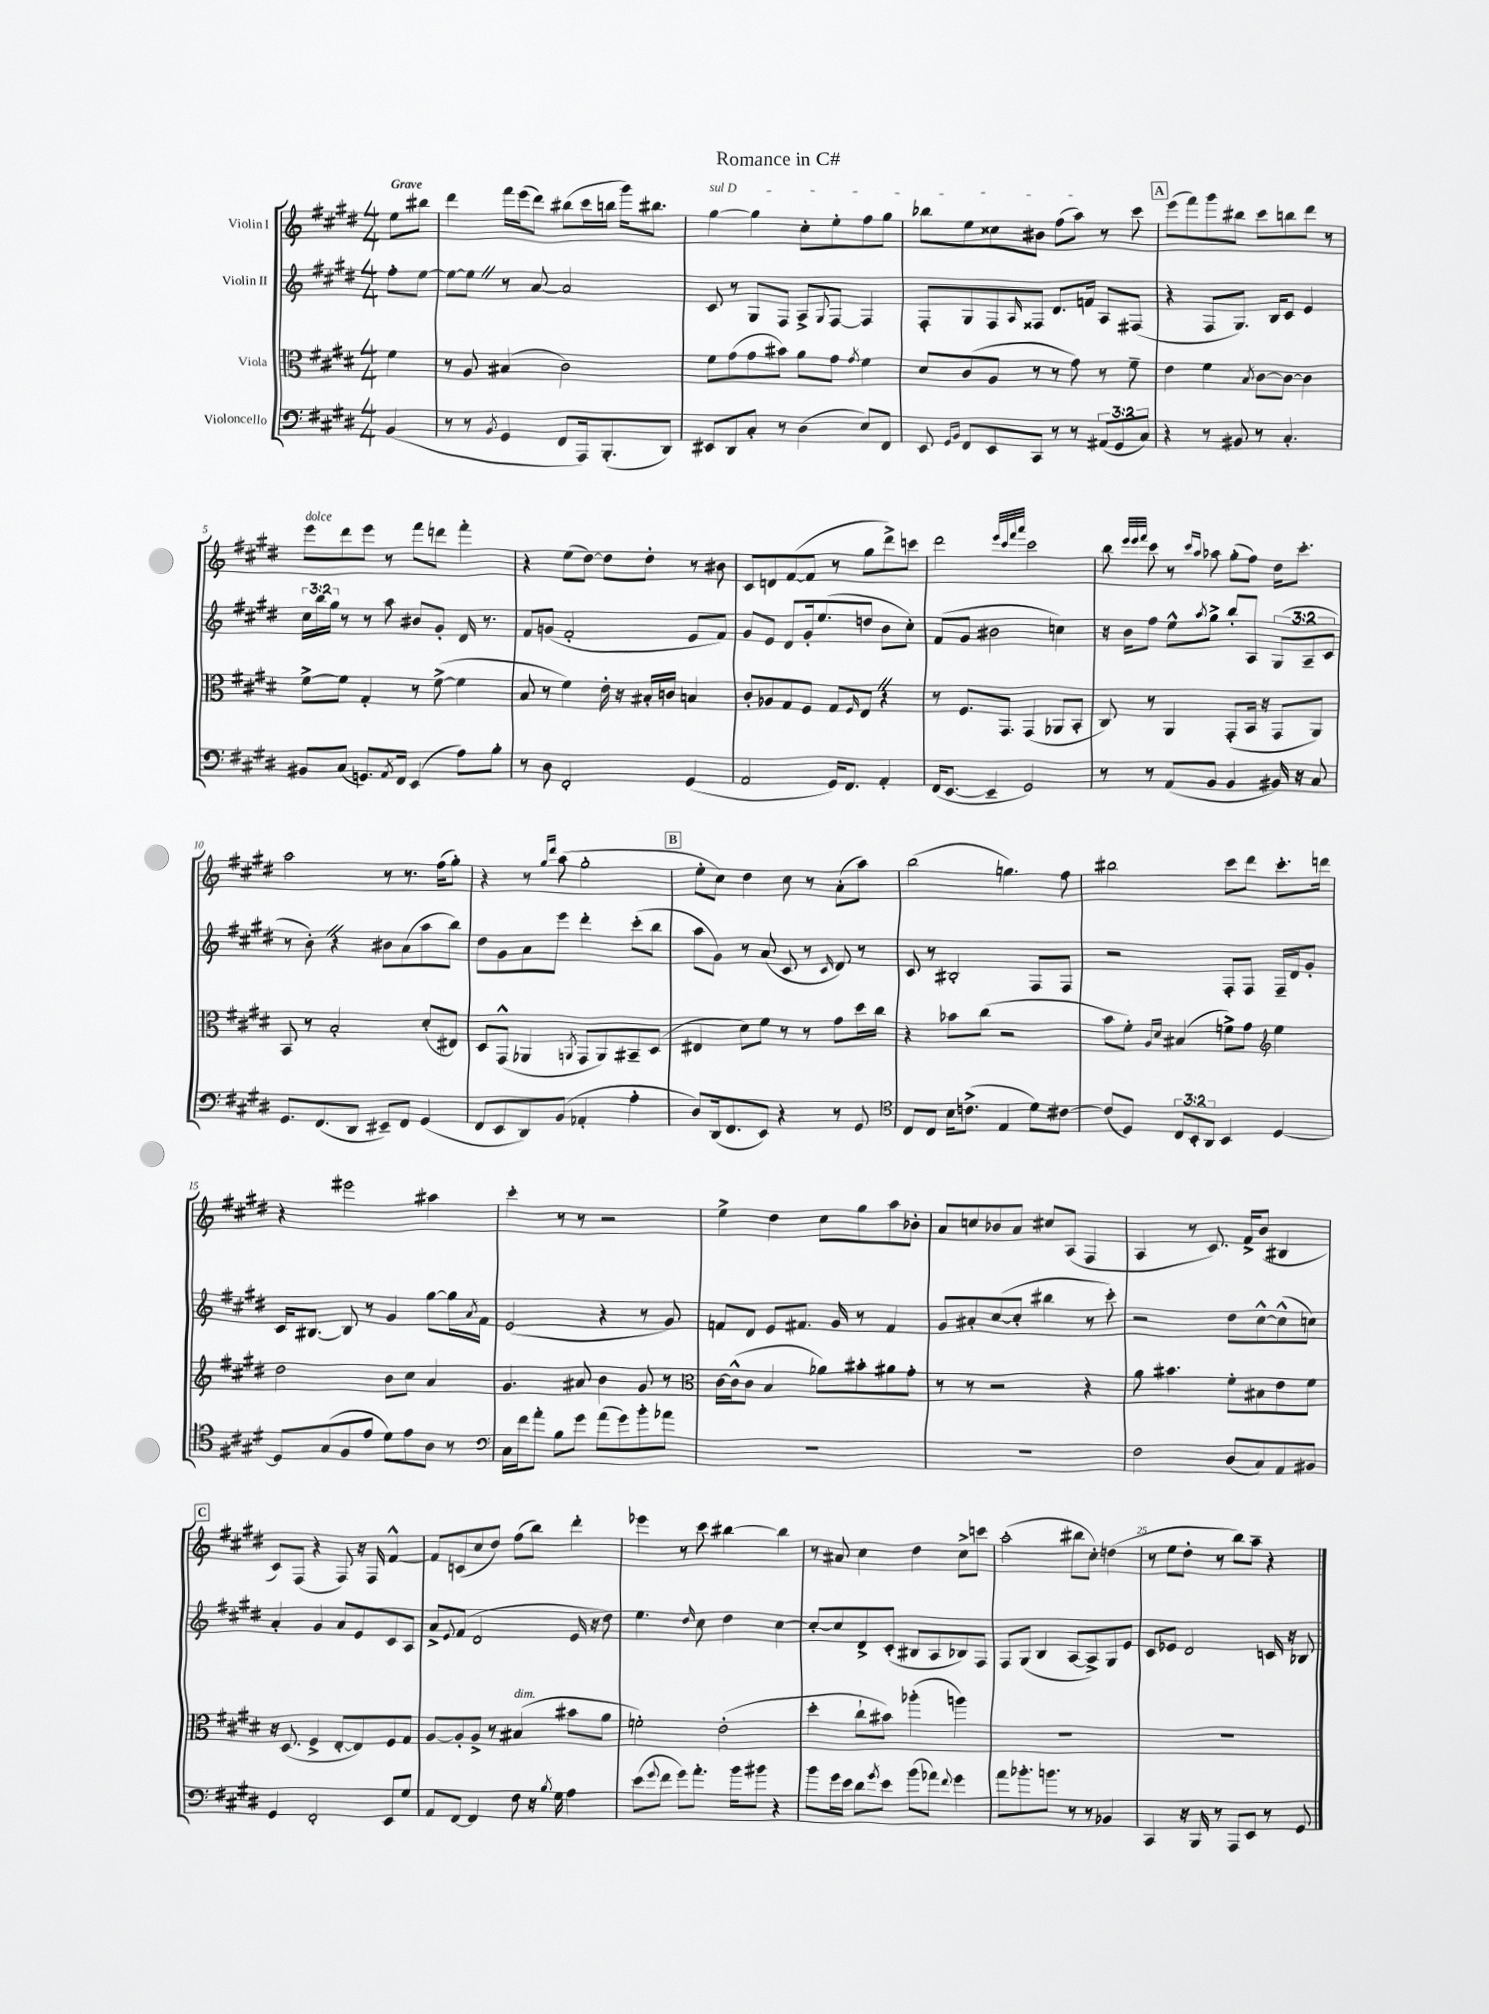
\header { title = "Romance in C#" }
<<
\new StaffGroup <<
\new Staff = "s0" \with { instrumentName = "Violin I" } {
    \clef treble \key e \major \numericTimeSignature \time 4/4 \partial 4 \tempo "Grave"
    e''8 bis''8 |
    dis'''4 fis'''16 e'''16( dis'''8) bis''8( cis'''16 b''16 gis'''16) bis''8. |
    \once \override TextSpanner.bound-details.left.text = \markup { \italic "sul D" } gis''4~\startTextSpan gis''4 cis''8-. e''8-. fis''8 gis''8 |
    bes''8 e''8 cisis''8 bis'8 fis''8( a''8\stopTextSpan) r8 cis'''8 |
    \mark \markup { \box "A" } e'''8( fis'''8) gis'''8 bis''8 cis'''8 b''8 dis'''8 r8 |
    e'''8^\markup { \italic "dolce" } dis'''8 e'''8 r8 fis'''8 d'''8 fis'''4-. |
    r4 e''8( dis''8~) dis''8 dis''8-. r8 bis'8 |
    cis'8 d'8 fis'8~( fis'8 r8 gis''8 dis'''8->) c'''8 |
    dis'''2 \grace { e'''32 cis'''32 fis'''32 a'''32 } cis'''2 |
    b''8 \grace { e'''32 e'''32 fis'''32 } cis'''8 r8 \grace { cis'''16 a''16 } aes''8 gis''8-.( fis''8) dis''16 cis'''8.-. |
    a''2 r8 r8. fis''16( gis''8-.) |
    r4 r8 \grace { gis''16 dis'''16 } a''8( gis''2-. |
    \mark \markup { \box "B" } e''8-. cis''8) dis''4 cis''8 r8 a'8-.( a''8) |
    b''2( g''4.) fis''8 |
    bis''2 cis'''8 dis'''8 cis'''8.-. d'''16 |
    r4 eis'''2 ais''4 |
    cis'''4-. r8 r8 r2 |
    e''4-> dis''4 cis''8 gis''8 a''8 bes'8-. |
    a'8 c''8 bes'8 a'8 cis''8 a8( fis4 |
    a4 r8 cis'8.) fis'16-> b'8( bis4 |
    \mark \markup { \box "C" } cis'8) fis8( r4 fis8) r16 fis16 fis'4~-^ |
    fis'8 c'8( cis''8 dis''8) fis''8( b''8) dis'''4-. |
    ees'''4 r8 cis'''8 bis''4~ bis''4 |
    r8 ais'8 cis''4 dis''4 cis''8-> c'''8 |
    a''2-.( bis''8 cis''8-.) d''4( |
    r8 e''8 dis''8-. r8 b''8) a''8-- r4 \bar "|." |
}
\new Staff = "s1" \with { instrumentName = "Violin II" } {
    \clef treble \key e \major \numericTimeSignature \time 4/4 \override Staff.TupletNumber.text = #tuplet-number::calc-fraction-text \partial 4
    fis''8-. e''8~ |
    e''8~ e''8 \once \override BreathingSign.text = \markup { \musicglyph "scripts.caesura.straight" } \breathe r8 a'8~ a'2 |
    cis'8 r8 gis8 fis8 a8-> \appoggiatura { gis8 } fis8~ fis4 |
    fis8-. gis8 fis8 \grace { a16 } fisis8 dis'8. f'16 a8 fis8( |
    \mark \markup { \box "A" } r4 fis8 gis8.) b16 cis'8 e'4 |
    \tuplet 3/2 { cis''16 b''16 gis''16 } r8 r8 a''8 bis'8 gis'8-. dis'16 r8. |
    fis'8 g'8( fis'2-. e'8 fis'8) |
    gis'8 e'8 dis'8 gis'16-. e''8.( d''8 b'8 cis''8-.) |
    fis'8( gis'8 bis'2 c''4) |
    r16 b'16 fis''8 e''8-^ \acciaccatura { a''8 } gis''8-> b''8-. a8 \tuplet 3/2 { gis8( a8-- cis'8 } |
    r8 b'8-.) \once \override BreathingSign.text = \markup { \musicglyph "scripts.caesura.straight" } \breathe r4 bis'8 a'8( a''8 b''8) |
    dis''8 gis'8 a'8 e'''8 dis'''4-. cis'''8-.( b''8 |
    \mark \markup { \box "B" } a''8 gis'8) r8 a'8( cis'8 r8 \grace { cis'16 } dis'8) r8 |
    cis'8 r8 bis2-. fis8 fis8 |
    r2 fis8-. fis8 fis16-- dis'16 gis'8-. |
    cis'16 bis8.~ bis8 r8 gis'4 gis''8~ gis''16 \acciaccatura { a'8 } fis'16 |
    e'2( r4 r8 gis'8) |
    f'8 dis'8 e'8 fis'8. gis'16 r8 fis'4 |
    gis'8 ais'8-. cis''8~( cis''8-. bis''4 r8 cis'''8-.) |
    r2 dis''8 cis''8~-^ cis''8-^( c''8) |
    \mark \markup { \box "C" } a'4-. gis'4 a'8 e'8 cis'8 a8 |
    a'8-> \appoggiatura { e'8 } fis'8( dis'2 e'16 r16 dis''8) |
    e''4. \grace { dis''16 } cis''8 dis''4 cis''4~ |
    cis''8~-. cis''8 dis'8-> cis'8-.( bis8 a8 bes8) fis8 |
    fis8 gis8( b4 a8~ a8->) gis8 e'8 |
    cis'8 ees'8 dis'2 c'16 r16 bes8 \bar "|." |
}
\new Staff = "s2" \with { instrumentName = "Viola" } {
    \clef alto \key e \major \numericTimeSignature \time 4/4 \partial 4
    fis'4 |
    r8 a8 bis4( cis'2) |
    fis'8 gis'8( gis'8 bis'8) a'8 gis'8 \acciaccatura { gis'8 } fis'4 |
    dis'8 cis'8( a8 r8 r8 gis'8) r8 fis'8-- |
    \mark \markup { \box "A" } e'4 fis'4 \acciaccatura { b8 } cis'8~ cis'8~ cis'4 |
    fis'8~-> fis'8 gis4-. r8 fis'8~->( fis'4 |
    b8 r8 fis'4) e'16-. r16 bis16-. c'16 b4 |
    cis'8-. aes8 gis8 fis8 gis8 \grace { fis16 } e8 \once \override BreathingSign.text = \markup { \musicglyph "scripts.caesura.straight" } \breathe r4 |
    r8 fis8. gis,8. gis,4( aes,8 b,8-. |
    cis8) r8 a,4 gis,8-.( b,16 r16 gis,8 a,8) |
    b,8 r8 b2-. dis'8-.( eis8) |
    dis8 gis,8-^( aes,4 \acciaccatura { a,8 } gis,8 a,8) bis,8-- dis8( |
    \mark \markup { \box "B" } eis4 dis'8) fis'8 r8 r8 gis'8 dis''16 cis''16 |
    r4 bes'8 cis''8( r2 |
    b'8 fis'8-.) \grace { a16 dis'16 } bis4( f'8->) gis'8 \clef treble e''4 |
    dis''2 b'8 cis''8 a'4 |
    gis'4. ais'8 b'4 gis'8 r8 |
    \clef alto cis'16~ cis'16-^( cis'8 b4 aes'8) bis'8-. ais'8 gis'8-. |
    r8 r8 r2 r4 |
    a'8 bis'4. fis'8-. bis8 e'8 fis'8 |
    \mark \markup { \box "C" } r16 dis8.( fis4-> e8~-. e8) fis8 gis8 |
    a8~ a8-. a8-> r8 bis4^\markup { \italic "dim." }( bis'8 a'8 |
    f'2-.) e'2-.( |
    dis''4-. cis''8-! bis'8) aes''4-.( a''4) |
    R1 |
    R1 \bar "|." |
}
\new Staff = "s3" \with { instrumentName = "Violoncello" } {
    \clef bass \key e \major \numericTimeSignature \time 4/4 \override Staff.TupletNumber.text = #tuplet-number::calc-fraction-text \partial 4
    b,4( |
    r8 r8 \acciaccatura { b,8 } gis,4 fis,8 a,,16) b,,8.-.( dis,8) |
    eis,8 dis,8 cis8-. r8 dis4( e8) fis,8 |
    e,8 \grace { gis,16 b,16 } fis,8 e,8 cis,8 r8 r8 \tuplet 3/2 { ais,8( gis,8 cis8) } |
    \mark \markup { \box "A" } r4 r8 bis,8 r8 cis4.-. |
    bis,8 cis8( g,8.) \acciaccatura { a,8 } fis,16 e,4( a8) b8-. |
    r8 dis8 fis,2-. gis,4( |
    a,2 gis,16) fis,8. a,4-. |
    fis,16( e,8.~ e,4-- gis,2) |
    r8 r8 a,8( b,8 b,4 bis,16) r16 cis8 |
    gis,8. fis,8.( dis,8 eis,8--) fis,8 gis,4( |
    fis,8 e,8 dis,8) b,8( aes,4-. a4-. |
    \mark \markup { \box "B" } dis8) dis,16( fis,8. e,8) r4 r8 gis,8 |
    \clef tenor cis8 cis8 b16 c'8.->( e4 dis'8) cis'8~ |
    cis'8( dis8) \tuplet 3/2 { cis8 b,8-. a,8 } b,4 dis4~ |
    dis8 gis8( fis8 e'8 dis'8) e'8 a8 r8 |
    \clef bass cis16 fis'16 a'8-. b8 gis'8 a'8( gis'8) b'8-. aes'8 |
    R1 |
    R1 |
    fis2 dis8( cis8) a,8 bis,8 |
    \mark \markup { \box "C" } gis,4 fis,2-. e,8 gis8 |
    a,8 fis,8~ fis,4 fis8 r16 \acciaccatura { b8 } gis16 a4 |
    e'8( \appoggiatura { gis'8 } fis'8 gis'8) a'8.-. b'16 bis'8 r4 |
    b'8 gis'16 e'16 dis'8 \acciaccatura { gis'8 } e'8 b'8( aes'8) \appoggiatura { fis'8 } gis'4 |
    a'8 bes'8.-. b'8. r8 r8 bes,4 |
    cis,4 r16 b,,16 r8 a,,8 e,8 r8 gis,8 \bar "|." |
}
>>
>>
\layout { \context { \Score \override BarNumber.break-visibility = ##(#f #t #t) barNumberVisibility = #(every-nth-bar-number-visible 5) } }
